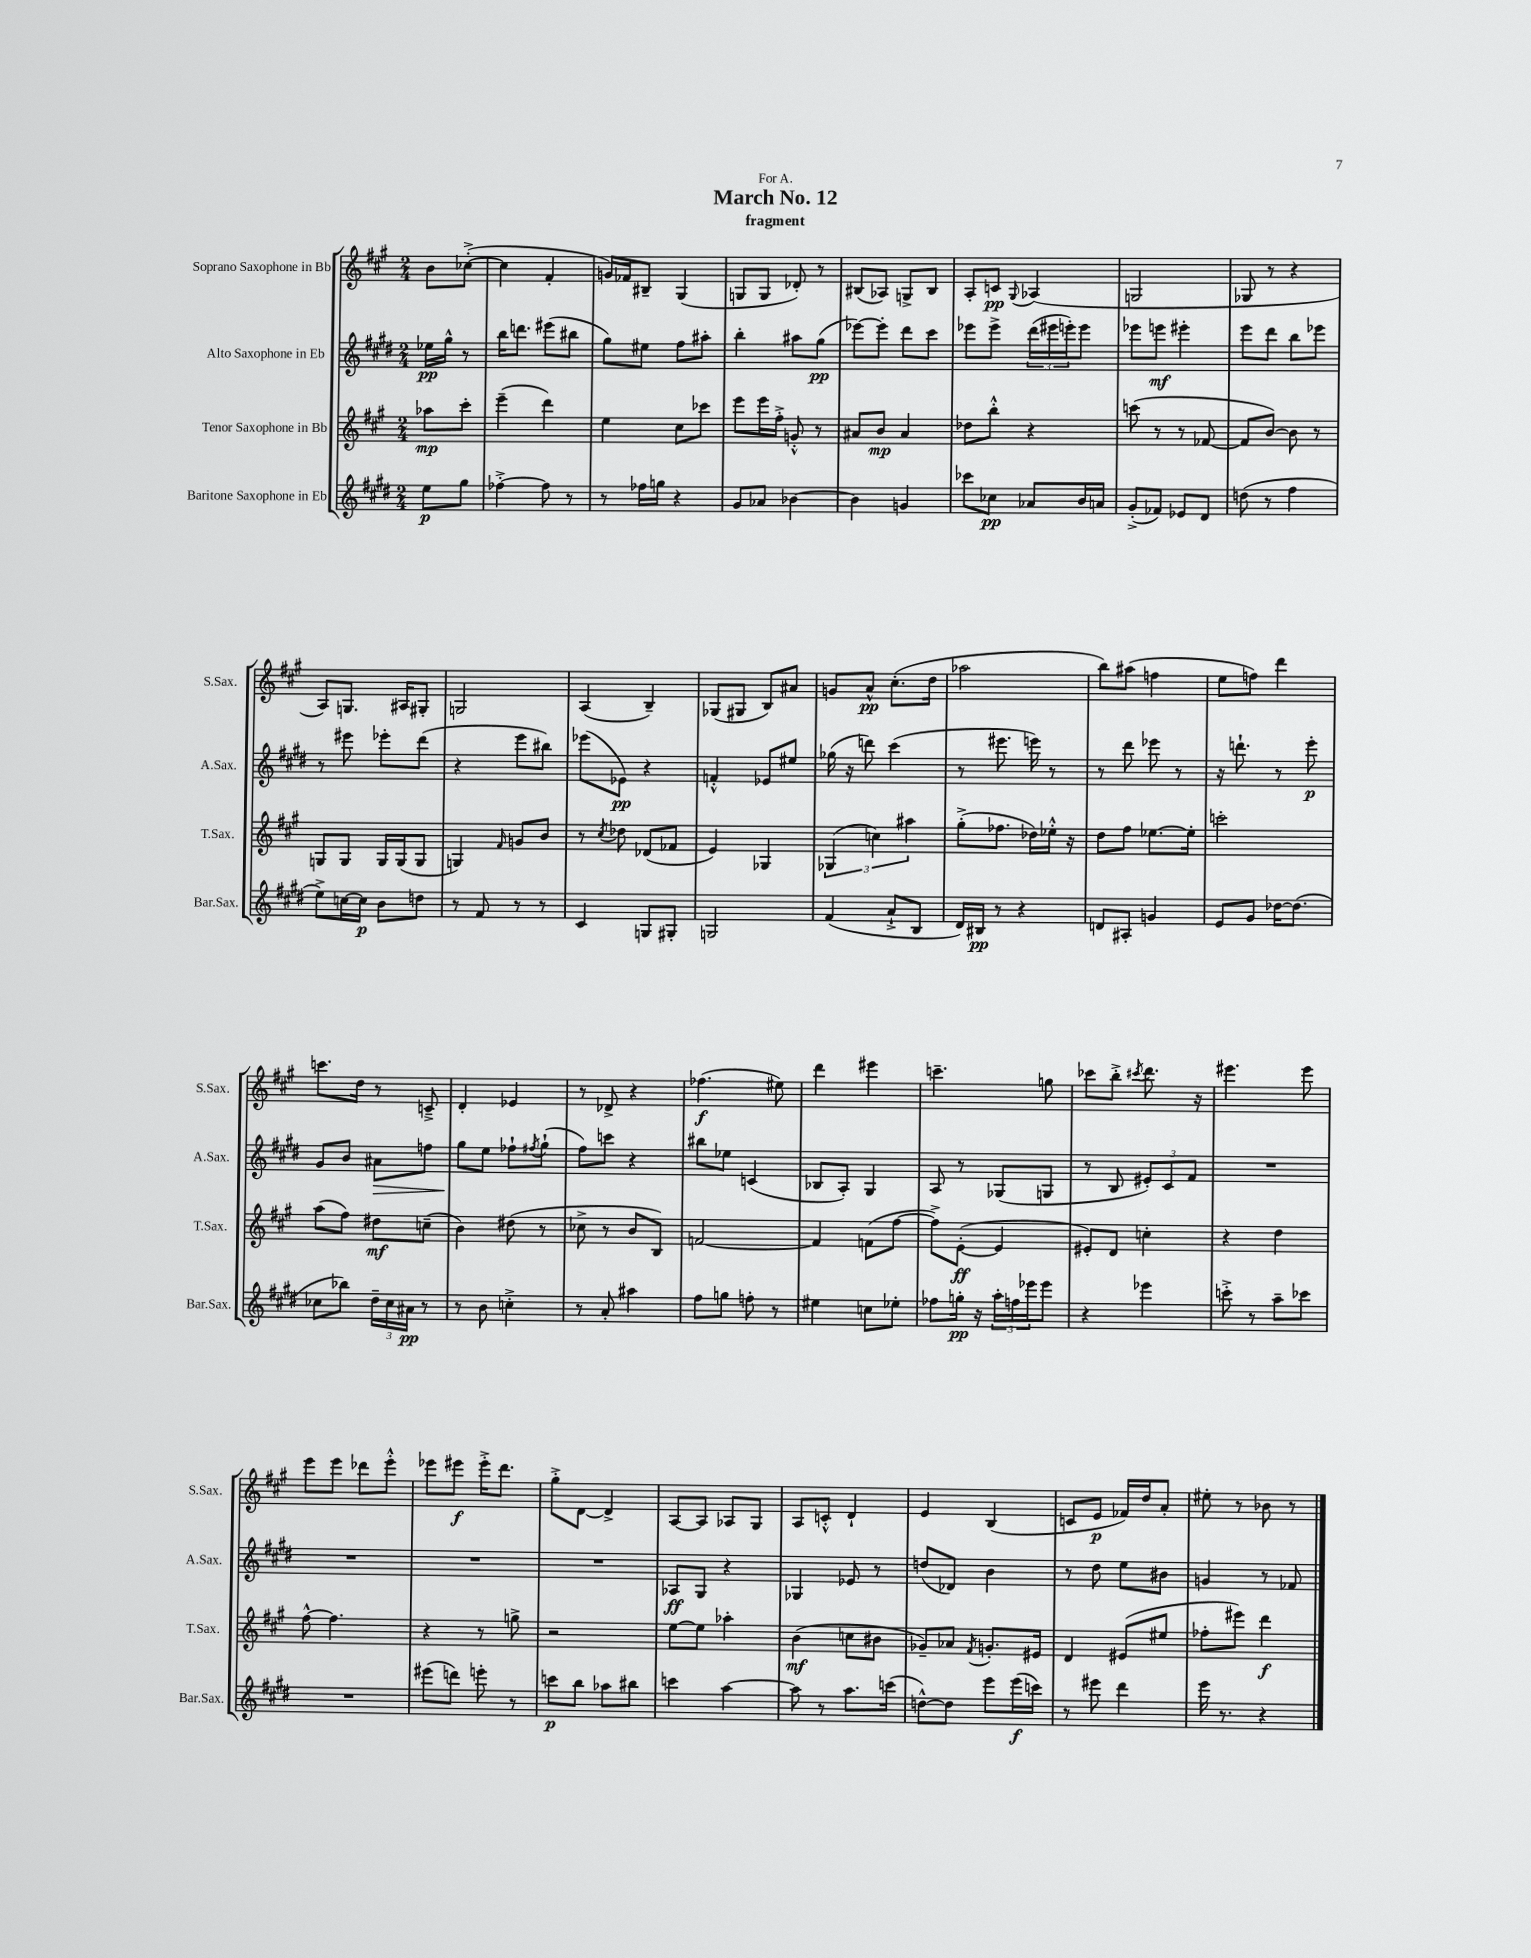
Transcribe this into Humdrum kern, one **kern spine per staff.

**kern	**dynam	**kern	**dynam	**kern	**dynam	**kern	**dynam
*part4	*part4	*part3	*part3	*part2	*part2	*part1	*part1
*staff4	*staff4	*staff3	*staff3	*staff2	*staff2	*staff1	*staff1
*I"Baritone Saxophone in Eb	*	*I"Tenor Saxophone in Bb	*	*I"Alto Saxophone in Eb	*	*I"Soprano Saxophone in Bb	*
*I'Bar.Sax.	*	*I'T.Sax.	*	*I'A.Sax.	*	*I'S.Sax.	*
*clefG2	*	*clefG2	*	*clefG2	*	*clefG2	*
*k[f#c#g#d#]	*	*k[f#c#g#]	*	*k[f#c#g#d#]	*	*k[f#c#g#]	*
*M2/4	*	*M2/4	*	*M2/4	*	*M2/4	*
=	=	=	=	=	=	=	=
8ee\L	p	8aa-X\L	mp	16ee-X\LL	pp	8b\L	.
.	.	.	.	16gg#^^\JJ	.	.	.
8gg#\J	.	8ccc#'\J	.	8r	.	([8cc-X'^\J	.
=1	=1	=1	=1	=1	=1	=1	=1
[4ff-X'^\	.	(4eee~\	.	16bb\KL	.	4cc-\]	.
.	.	.	.	8.dddn\J	.	.	.
8ff-\]	.	4ddd\)	.	(8eee#X\L	.	4f#'/	.
8r	.	.	.	8bb#X\J	.	.	.
=2	=2	=2	=2	=2	=2	=2	=2
8r	.	4ee\	.	8gg#\L)	.	16gn/LL)	.
.	.	.	.	.	.	16f-X/J	.
16ff-X\LL	.	.	.	8ee#X\J	.	8B#X~/J	.
16ggn\JJ	.	.	.	.	.	.	.
4r	.	8cc#\L	.	8ff#\L	.	(4G#/	.
.	.	8ccc-X\J	.	8aa#X'\J	.	.	.
=3	=3	=3	=3	=3	=3	=3	=3
8g#/L	.	8eee\L	.	4bb'\	.	8Gn/L	.
8a-X/J	.	16eee\L	.	.	.	8G/J	.
.	.	16ff#'^\JJ	.	.	.	.	.
[4b-X\	.	8gn'^^/	.	8aa#X\L	.	8d-X'/)	.
.	.	8r	.	(8gg#\J	pp	8r	.
=4	=4	=4	=4	=4	=4	=4	=4
4b-\]	.	8a#X/L	.	[8eee-X\L)	.	(8B#X/L	.
.	.	8b/J	mp	8eee-'\J]	.	8A-X/J)	.
4gn/	.	4a#/	.	8ddd#\L	.	8Gn^/L	.
.	.	.	.	8ccc#\J	.	8B#/J	.
=5	=5	=5	=5	=5	=5	=5	=5
8ccc-X\L	.	8dd-X\L	.	8eee-X\L	.	8A'/L	.
8cc-X\J	pp	8bb'^^\J	.	8eee-^\J	.	8cn/J	pp
.	.	.	.	.	.	8qqG#/	.
8a-X/L	.	4r	.	(24ddd#\LL	.	(4A-X/	.
.	.	.	.	24eee#X\	.	.	.
.	.	.	.	24eeen'\J)	.	.	.
16b/L	.	.	.	8eee\J	.	.	.
16an/JJ	.	.	.	.	.	.	.
=6	=6	=6	=6	=6	=6	=6	=6
(8g#'^/L	.	(8cccn\	.	8eee-X\L	.	2Gn/	.
8f-X/J)	.	8r	.	8eeen\J	mf	.	.
8e-X/L	.	8r	.	4eee#X'\	.	.	.
8d#/J	.	[8f-X/	.	.	.	.	.
=7	=7	=7	=7	=7	=7	=7	=7
(8ddn\	.	8f-/L]	.	8eee\L	.	8G-X/	.
8r	.	[8b/J)	.	8ddd#\J	.	8r	.
4ff#\	.	8b\]	.	8bb\L	.	4r	.
.	.	8r	.	8eee-X\J	.	.	.
!!LO:LB:g=z
=8	=8	=8	=8	=8	=8	=8	=8
8ee^\L)	.	8Gn/L	.	8r	.	8A/L)	.
[16ccn\L	.	8G/J	.	8eee#X\	.	8.Gn/J	.
16cc\JJ]	p	.	.	.	.	.	.
8b\L	.	16G/LL	.	8eee-X'\L	.	.	.
.	.	(16G/J	.	.	.	16A#X/KL	.
8ddn\J	.	8G/J	.	(8ddd#\J	.	8G#X'/J	.
=9	=9	=9	=9	=9	=9	=9	=9
8r	.	4Gn/)	.	4r	.	2Gn/	.
8f#/	.	.	.	.	.	.	.
.	.	16qqf#/	.	.	.	.	.
8r	.	8gn/L	.	8eee\L	.	.	.
8r	.	8b/J	.	8bb#X\J)	.	.	.
=10	=10	=10	=10	=10	=10	=10	=10
4c#/	.	8r	.	(8eee-X\L	.	(4A/	.
.	.	8qcc#/	.	.	.	.	.
.	.	8dd-X\	.	8e-X\J)	pp	.	.
8Gn/L	.	(8d-X/L	.	4r	.	4B~/)	.
8G#X'/J	.	8f-X/J	.	.	.	.	.
=11	=11	=11	=11	=11	=11	=11	=11
2Gn/	.	4e/)	.	4fn'^^/	.	(8G-X/L	.
.	.	.	.	.	.	8G#X/J	.
.	.	4G-X/	.	8e-X/L	.	8B/L)	.
.	.	.	.	8ee#X/J	.	8a#X/J	.
=12	=12	=12	=12	=12	=12	=12	=12
(4f#/	.	(6G-X/	.	(16gg-X\	.	8gn/L	.
.	.	.	.	16r	.	.	.
.	.	.	.	8dddn\)	.	8a^^/J	pp
.	.	6ccn\)	.	.	.	.	.
8a`^/L	.	.	.	(4ccc#\	.	(8.cc#'\L	.
.	.	6aa#X\	.	.	.	.	.
8B/J	.	.	.	.	.	.	.
.	.	.	.	.	.	16dd\Jk	.
=13	=13	=13	=13	=13	=13	=13	=13
16d#/LL)	.	(8gg#'^\L	.	8r	.	2aa-X\	.
16B#X/JJ	pp	.	.	.	.	.	.
8r	.	8.ff-X\J	.	8.eee#X\	.	.	.
4r	.	.	.	.	.	.	.
.	.	16dd-X\LL)	.	16eeen\)	.	.	.
.	.	16ee-X'^^\JJ	.	8r	.	.	.
.	.	16r	.	.	.	.	.
=14	=14	=14	=14	=14	=14	=14	=14
8dn/L	.	8dd\L	.	8r	.	8bb\L)	.
8A#X'/J	.	8ff#\J	.	8ddd#\	.	(8aa#X\J	.
4gn/	.	[8.ee-X\L	.	8eee-X\	.	4ffn\	.
.	.	.	.	8r	.	.	.
.	.	16ee-'\Jk]	.	.	.	.	.
=15	=15	=15	=15	=15	=15	=15	=15
8e/L	.	2cccn'\	.	16r	.	8ee\L	.
.	.	.	.	8.dddn`\	.	.	.
8g#/J	.	.	.	.	.	8ffn\J)	.
[16dd-X\KL	.	.	.	8r	.	4ddd\	.
(8.dd-\J]	.	.	.	.	.	.	.
.	.	.	.	8eee'\	p	.	.
!!LO:LB:g=z
=16	=16	=16	=16	=16	=16	=16	=16
8cc-X\L	.	(8aa\L	.	8g#/L	.	8.cccn\L	.
8bb-X\J)	.	8ff#\J)	.	8b/J	.	.	.
.	.	.	.	.	.	16dd\Jk	.
!	!	!	!	!	!LO:HP:b	!	!
24dd#~\LL	.	8dd#X\L	mf	8a#X\L	>	8r	.
24cc-\	.	.	.	.	.	.	.
24a#X\JJ	pp	.	.	.	.	.	.
8r	.	(8ccn~\J	.	8ffn\J	.	8cn~^/	.
=17	=17	=17	=17	=17	=17	=17	=17
8r	.	4b\)	.	8gg#\L	.	4d'/	.
8b\	.	.	.	8ee\J	]	.	.
4ccn'^\	.	(8dd#X\	.	8ff-X`\L	.	4e-X/	.
.	.	.	.	8qff#X/	.	.	.
.	.	8r	.	(8gg#`\J	.	.	.
=18	=18	=18	=18	=18	=18	=18	=18
8r	.	8cc-X^\	.	8ff#\L)	.	8r	.
8a'/	.	8r	.	8cccn\J	.	8d-X^/	.
4aa#X\	.	8b/L	.	4r	.	4r	.
.	.	8B/J)	.	.	.	.	.
=19	=19	=19	=19	=19	=19	=19	=19
8ff#\L	.	[2fn/	.	8bb#X\L	.	(4.ff-X\	f
8ggn\J	.	.	.	8ee-X\J	.	.	.
8ffn'\	.	.	.	(4cn/	.	.	.
8r	.	.	.	.	.	8ee#X\)	.
=20	=20	=20	=20	=20	=20	=20	=20
4ee#X\	.	4f/]	.	8B-X/L	.	4ddd\	.
.	.	.	.	8A'/J)	.	.	.
8ccn\L	.	(8fn\L	.	4G#/	.	4eee#X\	.
8ee-X'\J	.	[8ff#\J	.	.	.	.	.
=21	=21	=21	=21	=21	=21	=21	=21
8ff-X\L	.	8ff#^\L])	.	8A/	.	4.cccn~\	.
16ggn'\Jk	pp	([8e'\J	ff	8r	.	.	.
16r	.	.	.	.	.	.	.
24aa'\LL	.	4e/]	.	(8G-X/L	.	.	.
24ffn\	.	.	.	.	.	.	.
24eee-X\J	.	.	.	.	.	.	.
8eee-\J	.	.	.	8Gn/J	.	8ggn\	.
=22	=22	=22	=22	=22	=22	=22	=22
4r	.	8e#X'/L)	.	8r	.	8ccc-X\L	.
.	.	8d/J	.	8B/	.	8bb'^\J	.
.	.	.	.	.	.	8qccc#X/	.
4eee-X\	.	4ccn'\	.	12e#X'/L)	.	8.ddd\	.
.	.	.	.	12c#/	.	.	.
.	.	.	.	12f#/J	.	.	.
.	.	.	.	.	.	16r	.
=23	=23	=23	=23	=23	=23	=23	=23
8cccn'^\	.	4r	.	2r	.	4.eee#X\	.
8r	.	.	.	.	.	.	.
8aa~\L	.	4dd\	.	.	.	.	.
8ccc-X\J	.	.	.	.	.	8eee#\	.
!!LO:LB:g=z
=24	=24	=24	=24	=24	=24	=24	=24
2r	.	[8ff#^^\	.	2r	.	8eee\L	.
.	.	4.ff#\]	.	.	.	8eee\J	.
.	.	.	.	.	.	8ddd-X\L	.
.	.	.	.	.	.	8eee'^^\J	.
=25	=25	=25	=25	=25	=25	=25	=25
(8eee#X\L	.	4r	.	2r	.	8eee-X\L	.
8dddn\J)	.	.	.	.	.	8eee#X\J	f
8eeen'\	.	8r	.	.	.	16eee#'^\KL	.
.	.	.	.	.	.	8.ddd\J	.
8r	.	8ggn^\	.	.	.	.	.
=26	=26	=26	=26	=26	=26	=26	=26
8cccn\L	p	2r	.	2r	.	8gg#'^\L	.
8bb\J	.	.	.	.	.	[8d\J	.
8aa-X\L	.	.	.	.	.	4d^/]	.
8bb#X\J	.	.	.	.	.	.	.
=27	=27	=27	=27	=27	=27	=27	=27
4cccn\	.	[8ee\L	.	8A-X/L	ff	[8A/L	.
.	.	8ee\J]	.	8G#/J	.	8A/J]	.
[4aa\	.	4aa-X'\	.	4r	.	8A-X/L	.
.	.	.	.	.	.	8G#/J	.
=28	=28	=28	=28	=28	=28	=28	=28
8aa\]	.	(4b\	mf	4G-X/	.	8A/L	.
8r	.	.	.	.	.	8cn'^^/J	.
8.aa\L	.	8ccn\L	.	8e-X/	.	4d`/	.
.	.	8b#X\J	.	8r	.	.	.
(16cccn\Jk	.	.	.	.	.	.	.
=29	=29	=29	=29	=29	=29	=29	=29
[8ddn^^\L)	.	8g-X~/L)	.	(8ddn/L	.	4e/	.
8dd\J]	.	8a-X/J	.	8d-X/J)	.	.	.
.	.	8qf#/	.	.	.	.	.
8eee\L	.	8.gn'/L	.	4b\	.	(4B/	.
(16eee\L	f	.	.	.	.	.	.
16cccn\JJ)	.	16e#X/Jk	.	.	.	.	.
=30	=30	=30	=30	=30	=30	=30	=30
8r	.	4d/	.	8r	.	8cn/L	.
8eee#X\	.	.	.	8dd#\	.	8e/J	p
4ddd#\	.	(8e#X/L	.	8ee\L	.	16f-X/LL)	.
.	.	.	.	.	.	16dd/J	.
.	.	8ee#X/J	.	8b#X\J	.	8a'/J	.
=31	=31	=31	=31	=31	=31	=31	=31
16eee\	.	8ff-X'\L	.	4gn/	.	8ee#X'\	.
8.r	.	.	.	.	.	.	.
.	.	8eee#X\J)	.	.	.	8r	.
4r	.	4ddd\	f	8r	.	8b-X\	.
.	.	.	.	8f-X/	.	8r	.
==	==	==	==	==	==	==	==
*-	*-	*-	*-	*-	*-	*-	*-
